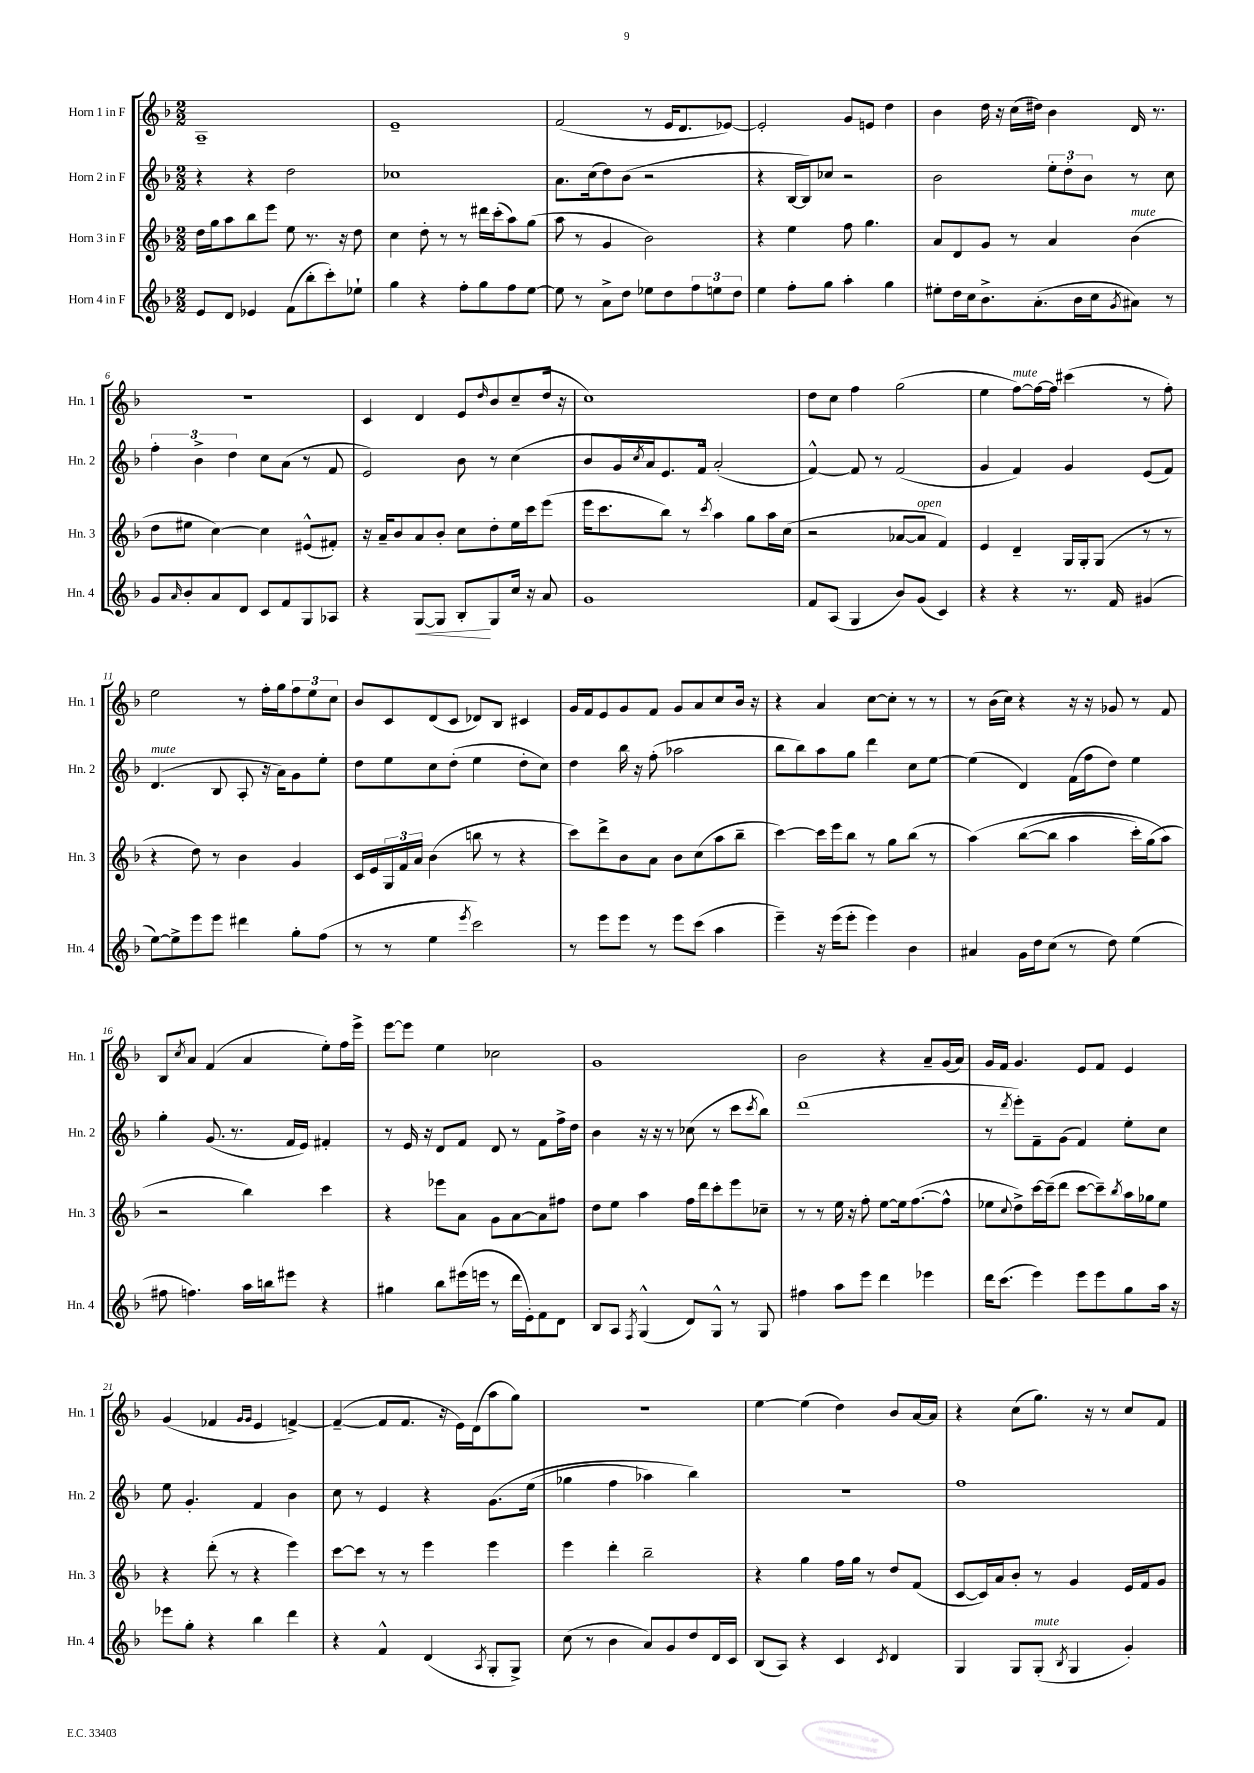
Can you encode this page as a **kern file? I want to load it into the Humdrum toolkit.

**kern	**dynam	**kern	**kern	**kern
*part4	*part4	*part3	*part2	*part1
*staff4	*staff4	*staff3	*staff2	*staff1
*I"Horn 4 in F	*	*I"Horn 3 in F	*I"Horn 2 in F	*I"Horn 1 in F
*I'Hn. 4	*	*I'Hn. 3	*I'Hn. 2	*I'Hn. 1
*clefG2	*	*clefG2	*clefG2	*clefG2
*k[b-]	*	*k[b-]	*k[b-]	*k[b-]
*M2/2	*	*M2/2	*M2/2	*M2/2
=1	=1	=1	=1	=1
8e/L	.	16dd\LL	4r	1A~
.	.	16gg\J	.	.
8d/J	.	8aa\	.	.
4e-X/	.	8bb-\	4r	.
.	.	8eee\J	.	.
(8f\L	.	8ee\	2dd\	.
8bb-'\	.	8.r	.	.
8ccc'\)	.	.	.	.
.	.	16r	.	.
8ee-X`\J	.	8dd\	.	.
=2	=2	=2	=2	=2
4gg\	.	4cc\	1cc-X	1e~
4r	.	8dd'\	.	.
.	.	8r	.	.
8ff'\L	.	8r	.	.
8gg\	.	16ddd#X\LL	.	.
.	.	(16ccc'\J	.	.
8ff\	.	8aa\)	.	.
[8ee\J	.	(8gg\J	.	.
=3	=3	=3	=3	=3
8ee\]	.	8aa\	8.a\L	(2f/
8r	.	8r	.	.
.	.	.	(16cc\k	.
8a^\L	.	4g/	8dd\)	.
8dd\J	.	.	(8b-\J	.
8ee-X\L	.	2b-\)	2r	8r
8dd\	.	.	.	16e/KL
.	.	.	.	8.d/
12ff\	.	.	.	.
12een\	.	.	.	.
.	.	.	.	[8e-X/J)
12dd\J	.	.	.	.
=4	=4	=4	=4	=4
4ee\	.	4r	4r	2e-'/]
8ff'\L	.	4ee\	[16B-/LL	.
.	.	.	16B-/J])	.
8gg\J	.	.	8cc-X/J	.
4aa'\	.	8ff\	2r	8g/L
.	.	4.gg\	.	8en/J
4gg\	.	.	.	4dd\
=5	=5	=5	=5	=5
8ee#X'\L	.	8a/L	2b-\	4b-\
16dd\L	.	8d/	.	.
16cc\J	.	.	.	.
8.b-^\	.	8g/J	.	16dd\
.	.	.	.	16r
.	.	8r	.	(16cc\LL
(8.a'\	.	.	.	16dd#X\JJ)
.	.	4a/	12ee'\L	4b-\
.	.	.	12dd'\	.
16b-\L	.	.	.	.
.	.	.	12b-\J	.
16cc\J	.	.	.	.
8qg/	.	.	.	.
!	!	!LO:TX:a:i:t=mute	!	!
8a#X\J)	.	(4b-\	8r	16d/
.	.	.	.	8.r
8r	.	.	8cc\	.
!!LO:LB:g=z
=6	=6	=6	=6	=6
8g/L	.	8dd\L	6ff'\	1r
16qqa/	.	.	.	.
8b-'/	.	8ee#X\J	.	.
.	.	.	6b-^\	.
8a/	.	[4cc\)	.	.
.	.	.	6dd\	.
8d/J	.	.	.	.
8c/L	.	4cc\]	8cc\L	.
8f/	.	.	(8a\J	.
8G/	.	(8e#X^^/L	8r	.
8A-X/J	.	8f#X'/J)	8f/	.
=7	=7	=7	=7	=7
4r	.	16r	2e/)	4c/
.	.	16a~/KL	.	.
.	.	8b-/	.	.
!	!LO:HP:b	!	!	!
[8G/L	<	8a/	.	4d/
8G/J]	.	8b-'/J	.	.
8B-'/L	.	8cc\L	8b-\	8e/L
.	.	.	.	16qqdd/
8G/	[	8dd'\	8r	8b-/
16cc/Jk	.	16ee\L	(4cc\	(8cc~/
16r	.	16ccc\J	.	.
8a/	.	(8eee\J	.	16dd/Jk
.	.	.	.	16r
=8	=8	=8	=8	=8
1g	.	16eee\KL	8b-/L	1cc)
.	.	8.ccc\	.	.
.	.	.	16g/L)	.
.	.	.	8qcc/	.
.	.	.	16a/J	.
.	.	8bb-\J)	8.e/	.
.	.	8r	.	.
.	.	.	16f^^/Jk	.
.	.	8qccc/	.	.
.	.	4aa\	(2a'/	.
.	.	8gg\L	.	.
.	.	16aa\L	.	.
.	.	(16cc\JJ	.	.
=9	=9	=9	=9	=9
8f/L	.	2r	[4f^^/)	8dd\L
(8A/J	.	.	.	8cc\J
4G/	.	.	8f/]	4ff\
.	.	.	8r	.
8b-/L)	.	[8a-X/L	(2f/	(2gg\
!	!	!LO:TX:a:i:t=open	!	!
(8g/J	.	8a-/J]	.	.
4c/)	.	4f/)	.	.
=10	=10	=10	=10	=10
4r	.	4e/	4g/	4ee\
!	!	!	!	!LO:TX:a:i:t=mute
4r	.	4d~/	4f/)	[8ff\L)
.	.	.	.	16ff\L_
.	.	.	.	16ff\JJ]
8.r	.	16G/LL	4g/	(4ccc#X\
.	.	16G'/J	.	.
.	.	(8G/J	.	.
16f/	.	.	.	.
(4g#X/	.	8r	(8e/L	8r
.	.	8r	8f/J)	8ff'\)
!!LO:LB:g=z
=11	=11	=11	=11	=11
!	!	!	!LO:TX:a:i:t=mute	!
[8ee\L)	.	4r	(4.d/	2ee\
8ee^\]	.	.	.	.
8eee\	.	8dd\)	.	.
8eee\J	.	8r	8B-/	.
4ddd#X\	.	4b-\	8A'/	8r
.	.	.	16r	16ff'\LL
.	.	.	16a\KL)	16gg\J
8gg'\L	.	4g/	8g\	12ff\
.	.	.	.	12ee\
(8ff\J	.	.	8ee'\J	.
.	.	.	.	12cc\J
=12	=12	=12	=12	=12
8r	.	16c/LL	8dd\L	8b-/L
.	.	16e/	.	.
8r	.	24G/	8ee\	8c/
.	.	24f/	.	.
.	.	24a/JJ	.	.
4ee\	.	(4b-\	8cc\	(8d/
.	.	.	(8dd'\J	8c/J
8qeee/	.	.	.	.
2ccc\)	.	8bbn\	4ee\	8d-X/L)
.	.	8r	.	8B-/J
.	.	4r	8dd'\L	4c#X/
.	.	.	8cc\J)	.
=13	=13	=13	=13	=13
8r	.	8ccc\L)	4dd\	16g/LL
.	.	.	.	16f/J
8eee\L	.	8ddd^\	.	8e/
8eee\J	.	8b-\	16bb-\	8g/
.	.	.	16r	.
8r	.	8a\J	(8ff'\	8f/J
8eee\L	.	8b-\L	2aa-X\	8g/L
(8ccc\J	.	(8cc\	.	8a/
4aa\	.	8aa\	.	8cc/
.	.	8bb-~\J	.	16b-/Jk
.	.	.	.	16r
=14	=14	=14	=14	=14
4eee~\)	.	[4ccc\)	8bb-\L	4r
.	.	.	8bb-\)	.
16r	.	16ccc\LL]	8aa\	4a/
(16eee\KL	.	16eee\J	.	.
8eee'\J	.	8bb-\J	8gg\J	.
4eee\)	.	8r	4ddd\	[8cc\L
.	.	8gg\L	.	8cc'\J]
4b-\	.	(8bb-\J	8cc\L	8r
.	.	8r	[8ee\J	8r
=15	=15	=15	=15	=15
4a#X/	.	(4aa\)	(4ee\]	8r
.	.	.	.	(16b-\LL
.	.	.	.	16cc\JJ)
16g\LL	.	([8bb-\L	4d/)	4r
16dd\J	.	.	.	.
(8cc\J	.	8bb-\J]	.	.
8r	.	4aa\	(16f\LL	16r
.	.	.	16ff\J	16r
8dd\)	.	.	8dd\J)	8g-X/
(4ee\	.	16ccc'\LL)	4ee\	8r
.	.	(16gg\J	.	.
.	.	8aa\J)	.	8f/
!!LO:LB:g=z
=16	=16	=16	=16	=16
8ff#X\	.	2r	4gg'\	8B-/L
.	.	.	.	8qcc/
4.ffn\)	.	.	.	8a/J
.	.	.	(8.g/	(4f/
.	.	.	8.r	.
16aa\LL	.	4bb-\)	.	4a/
16bbn\J	.	.	.	.
8eee#X\J	.	.	16f/LL	.
.	.	.	16e/JJ)	.
4r	.	4ccc\	4f#X'/	8ee'\L)
.	.	.	.	16ff\L
.	.	.	.	16eee^\JJ
=17	=17	=17	=17	=17
4gg#X\	.	4r	8r	[8eee\L
.	.	.	16e/	8eee\J]
.	.	.	16r	.
8bb-\L	.	8eee-X\L	8d/L	4ee\
(16eee#X\L	.	8a\J	8f/J	.
16eeen\JJ	.	.	.	.
8r	.	8g\L	8d/	2cc-X\
16ddd\LL	.	[8a\	8r	.
16e'\J)	.	.	.	.
8f\	.	8a\]	8f\L	.
8d\J	.	8ff#X\J	16ff^\L	.
.	.	.	16dd\JJ	.
=18	=18	=18	=18	=18
8B-/L	.	8dd\L	4b-\	1g
8A/J	.	8ee\J	.	.
8qF/	.	.	.	.
(4G^^/	.	4aa\	16r	.
.	.	.	16r	.
.	.	.	8r	.
8d/L)	.	16ff\LL	(8cc-X\	.
.	.	16ddd\J	.	.
8G^^/J	.	8ccc'\	8r	.
8r	.	8eee\	8ccc\L	.
.	.	.	8qccc/	.
8G/	.	8cc-X~\J	8bb-\J)	.
=19	=19	=19	=19	=19
4ff#X\	.	8r	(1ddd	2b-\
.	.	8r	.	.
8aa\L	.	16ee\	.	.
.	.	16r	.	.
8eee\J	.	8ff'\	.	.
4ddd\	.	[8ee\L	.	4r
.	.	16ee\k]	.	.
.	.	([8.ff\	.	.
4eee-X\	.	.	.	8a~/L
.	.	8ff^^\J]	.	(16g/L
.	.	.	.	16a/JJ)
=20	=20	=20	=20	=20
16ddd\KL	.	8ee-X\L	8r	16g/LL
(8.ccc\J	.	.	.	16f/JJ
.	.	8qqcc/	8qddd/	.
.	.	8dd^\)	8eee'\L)	4.g/
4eee\)	.	[16ccc\L	8f~\	.
.	.	(16ccc~\J]	.	.
.	.	8ddd\J	(8g\J	.
8eee\L	.	[8ccc\L	4f/)	8e/L
8eee\	.	8ccc~\])	.	8f/J
.	.	8qbb-/	.	.
8gg\	.	16aa\L	8ee'\L	4e/
.	.	16gg-X\J	.	.
16aa\Jk	.	8ee-\J	8cc\J	.
16r	.	.	.	.
!!LO:LB:g=z
=21	=21	=21	=21	=21
8eee-X\L	.	4r	8ee\	(4g/
8gg'\J	.	.	4.g'/	.
4r	.	(8ddd'\	.	4f-X/
.	.	8r	.	.
.	.	.	.	16qqg/LL
.	.	.	.	16qqg/JJ
4bb-\	.	4r	4f/	4e/
4ddd\	.	4eee\)	4b-\	[4fn^/)
=22	=22	=22	=22	=22
4r	.	[8ccc\L	8cc\	(4f~/_
.	.	8ccc\J]	8r	.
4f^^/	.	8r	4e/	8f/L]
.	.	8r	.	8.f/J
(4d/	.	4eee\	4r	.
.	.	.	.	16r
.	.	.	.	16e\LL)
.	.	.	.	(16d\J
8qA/	.	.	.	.
8G'/L	.	4eee\	(8.g\L	8aa\
8G^/J)	.	.	.	8gg\J)
.	.	.	(16ee\Jk	.
=23	=23	=23	=23	=23
(8cc\	.	4eee\	4gg-X\	1r
8r	.	.	.	.
4b-\	.	4ddd'\	4ff\	.
8a/L)	.	2bb-~\	4aa-X\)	.
8g/	.	.	.	.
8dd/	.	.	4bb-\)	.
16d/L	.	.	.	.
16c/JJ	.	.	.	.
=24	=24	=24	=24	=24
(8B-/L	.	4r	1r	[4ee\
8A/J)	.	.	.	.
4r	.	4gg\	.	(4ee\]
4c/	.	16ff\LL	.	4dd\)
.	.	16gg\JJ	.	.
.	.	8r	.	.
8qc/	.	.	.	.
4d/	.	8dd/L	.	8b-/L
.	.	(8f/J	.	[16a/L
.	.	.	.	16a/JJ]
=25	=25	=25	=25	=25
4G/	.	[8c/L	1ff	4r
.	.	16c/L])	.	.
.	.	16a/J	.	.
8G/L	.	8b-'/J	.	(8cc\L
!LO:TX:a:i:t=mute	!	!	!	!
(8G'/J	.	8r	.	8.gg\J)
8qB-/	.	.	.	.
4G/	.	4g/	.	.
.	.	.	.	16r
.	.	.	.	8r
4g'/)	.	16e/LL	.	8cc/L
.	.	16f/J	.	.
.	.	8g/J	.	8f/J
==	==	==	==	==
*-	*-	*-	*-	*-
